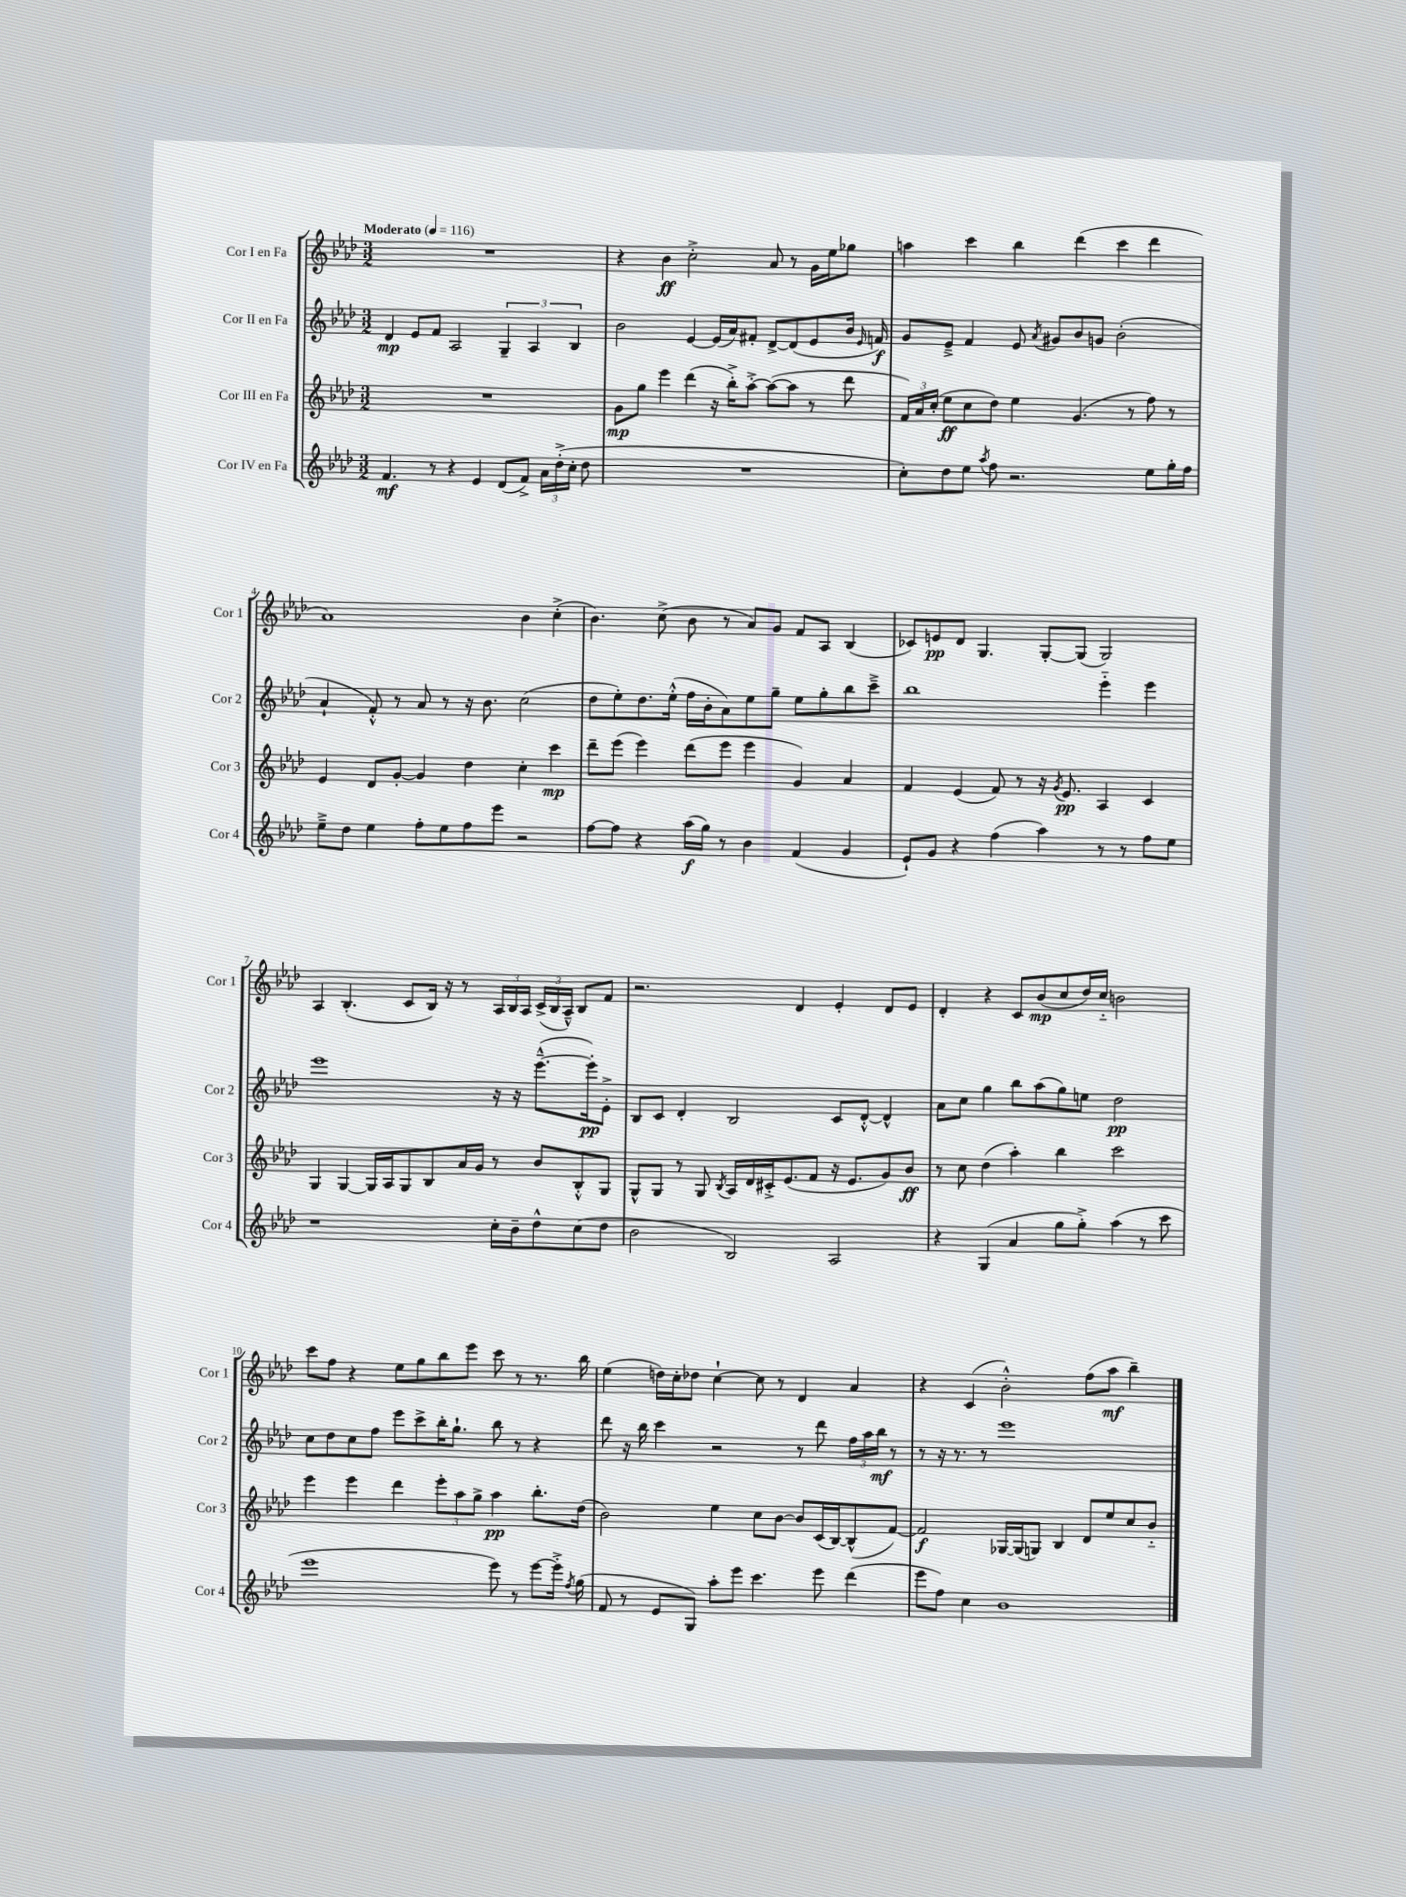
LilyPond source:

<<
\new StaffGroup <<
\new Staff = "s0" \with { instrumentName = "Cor I en Fa" shortInstrumentName = "Cor 1" } {
    \clef treble \key aes \major \numericTimeSignature \time 3/2 \tempo "Moderato" 4 = 116
    \autoBeamOff R1. |
    r4 bes'4\ff c''2-.-> aes'8 r8 g'16[ ees''16 ges''8] |
    a''4 c'''4 bes''4 des'''4( c'''4 des'''4 |
    aes'1) bes'4 c''4-.->( |
    bes'4.) c''8->( bes'8 r8 aes'8[) g'8] f'8[ aes8] bes4( |
    ces'8[) e'8\pp des'8] g4. g8[~-. g8]( g2) |
    aes4 bes4.-.( c'8[ bes16]) r16 r8 \tuplet 3/2 { aes16[ bes16 aes16] } \tuplet 3/2 { c'16[->( bes16 aes16]---^) } bes8[ f'8] |
    r2. des'4 ees'4-. des'8[ ees'8] |
    des'4-. r4 c'8[ bes'8\mp( c''8 des''16) c''16]-_ b'2 |
    c'''8[ f''8] r4 ees''8[ g''8 bes''8 ees'''8] c'''8 r8 r8. bes''16 |
    ees''4( d''16[) c''16-. des''8] c''4~-! c''8 r8 des'4 aes'4 |
    r4 c'4( bes'2-.-^) f''8[( aes''8]\mf bes''4--) \bar "|." |
}
\new Staff = "s1" \with { instrumentName = "Cor II en Fa" shortInstrumentName = "Cor 2" } {
    \clef treble \key aes \major \numericTimeSignature \time 3/2
    \autoBeamOff des'4\mp ees'8[ f'8] aes2 \tuplet 3/2 { g4-- aes4 bes4 } |
    bes'2 ees'4~ ees'16[( aes'16) fis'8]-. des'8[~-> des'8( ees'8 bes'16] \grace { ees'16 } f'16\f) |
    g'8[ ees'8]---> f'4 ees'8 \acciaccatura { aes'8 } gis'8[ bes'8 g'8] bes'2-.( |
    aes'4-! f'8-.-^) r8 aes'8 r8 r16 bes'8. c''2( |
    des''8[ ees''8-.) des''8. ees''16]-.-^( f''16[ bes'16-. aes'8) ees''8 g''8]-- ees''8[ g''8-. bes''8 c'''8]---> |
    bes''1 ees'''4-_ ees'''4 |
    ees'''1 r16 r16 ees'''8.[~---^( ees'''16-.\pp) ees'8]-.-> |
    bes8[ c'8] des'4-. bes2 c'8[ des'8]~-.-^ des'4-^ |
    aes'8[ c''8] g''4 bes''8[ aes''8( g''8) e''8] des''2\pp |
    c''8[ des''8 c''8 f''8] ees'''8[ c'''8-> bes''16-. g''8.]-! bes''8 r8 r4 |
    des'''8 r16 bes''16 c'''4 r2 r8 des'''8 \tuplet 3/2 { f''16[ aes''16 bes''16]\mf } r8 |
    r8 r16 r8. r8 ees'''1 \bar "|." |
}
\new Staff = "s2" \with { instrumentName = "Cor III en Fa" shortInstrumentName = "Cor 3" } {
    \clef treble \key aes \major \numericTimeSignature \time 3/2
    \autoBeamOff R1. |
    g'8[\mp g''8] ees'''4 des'''4( r16 bes''16[-.->) aes''8]~-.-> aes''8[~( aes''8] r8 des'''8 |
    \tuplet 3/2 { f'16[) aes'16 c''16]-.( } ees''8[\ff c''8 des''8]) ees''4 g'4.( r8 f''8) r8 |
    ees'4 des'8[ g'8]~-. g'4 des''4 c''4-. c'''4\mp |
    des'''8[-- ees'''8]( ees'''4) des'''8[( ees'''8] ees'''4 g'4) aes'4 |
    f'4 ees'4( f'8) r8 r16 \acciaccatura { g'8 } ees'8.\pp aes4 c'4 |
    g4 g4~ g16[ aes16 g8 bes8 aes'16 g'16] r8 bes'8[ bes8-.-^ g8] |
    g8[-^ g8] r8 g8 \acciaccatura { bes8 } aes16[ des'16 cis'16-.-> ees'8.( f'8] r16 ees'8.[ g'8) bes'8]\ff |
    r8 c''8 des''4( aes''4-.) bes''4 c'''2 |
    ees'''4 ees'''4 des'''4 \tuplet 3/2 { ees'''8[-. aes''8 g''8]-> } aes''4\pp bes''8.[-. des''16]( |
    bes'2) ees''4 c''8[ bes'8]~ bes'8[ c'16( bes16~) bes8-^( f'8]~) |
    f'2\f ges16[~ ges16( g8]) bes4 des'8[ ees''8 c''8 bes'8]-_ \bar "|." |
}
\new Staff = "s3" \with { instrumentName = "Cor IV en Fa" shortInstrumentName = "Cor 4" } {
    \clef treble \key aes \major \numericTimeSignature \time 3/2
    \autoBeamOff f'4.\mf r8 r4 ees'4 des'8[( f'8]->) \tuplet 3/2 { aes'16[ des''16-.->( c''16]-. } des''8 |
    R1. |
    c''8[-.) des''8 ees''8] \acciaccatura { aes''8 } f''8 r2. ees''8[ g''16-. f''16] |
    ees''8[---> des''8] ees''4 f''8[-. ees''8 f''8 ees'''8] r2 |
    f''8[~ f''8] r4 aes''16[\f( g''16]) r8 bes'4 f'4( g'4 |
    ees'8[-!) g'8] r4 f''4( aes''4) r8 r8 f''8[ ees''8] |
    r1 c''16[-. bes'16-- des''8-^ c''8( des''8] |
    bes'2 bes2) aes2 |
    r4 g4( aes'4 g''8[ g''8]-.->) aes''4( r8 c'''8 |
    ees'''1 ees'''8) r8 ees'''8[~ ees'''16]-.-> \acciaccatura { f''8 } g''16( |
    f'8 r8 ees'8[ g8]) aes''8[-. ees'''8] c'''4. ees'''8 des'''4( |
    ees'''8[ f''8]) c''4 bes'1 \bar "|." |
}
>>
>>
